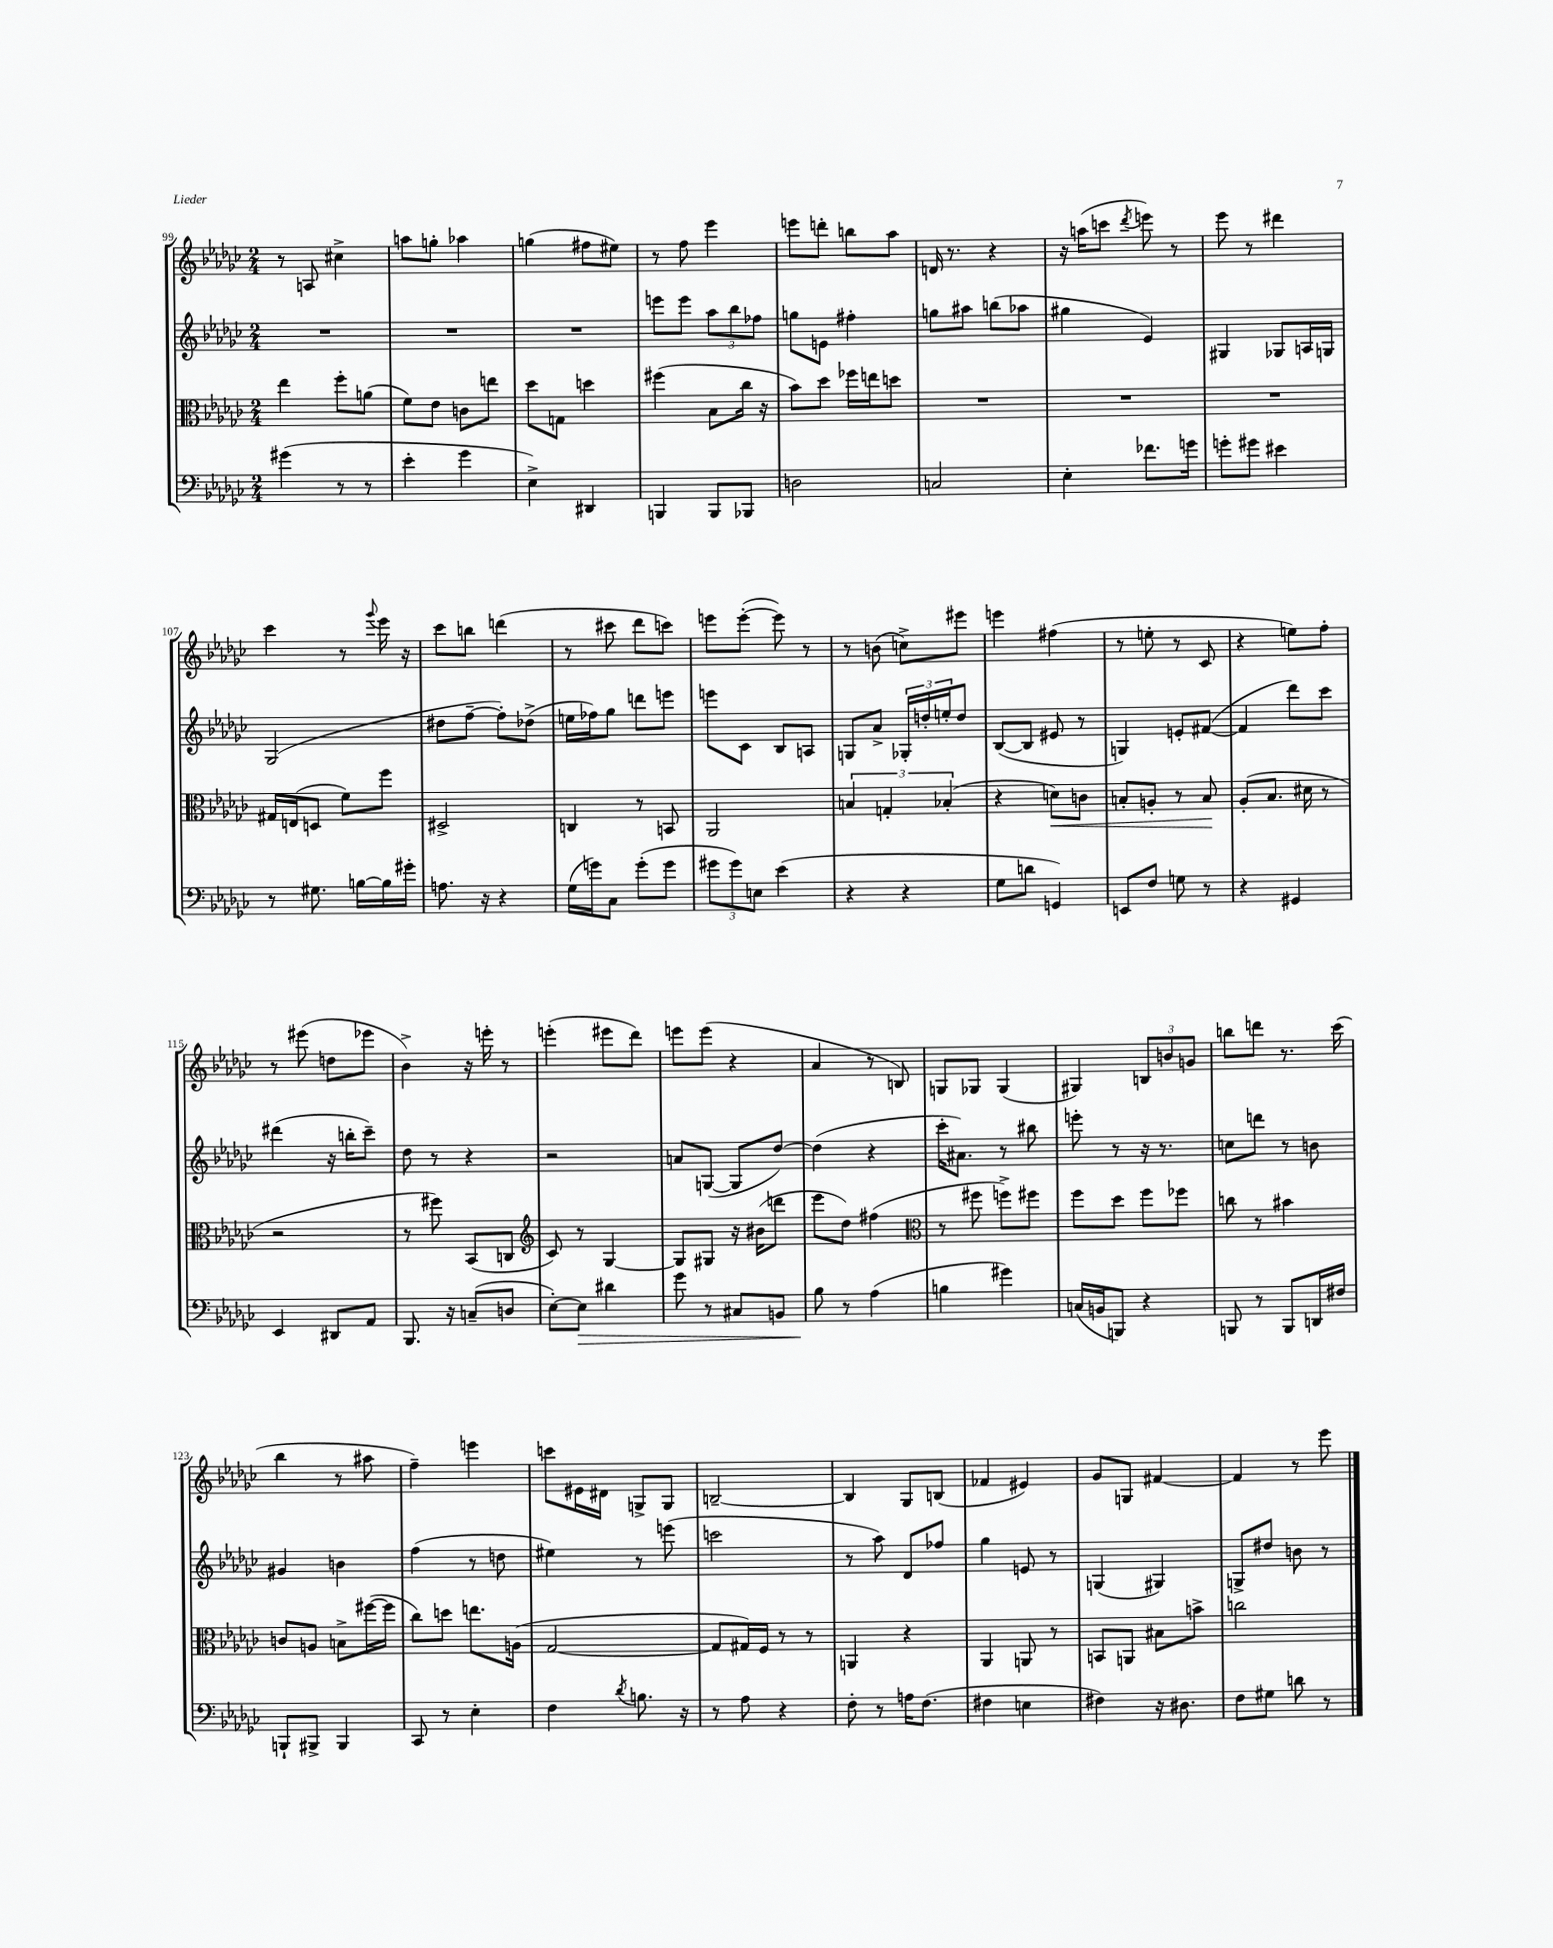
<<
\new StaffGroup <<
\new Staff = "s0" {
    \clef treble \key ges \major \numericTimeSignature \time 2/4
    r8 a8 cis''4-> |
    a''8 g''8-. aes''4 |
    g''4( fis''8 eis''8) |
    r8 f''8 ees'''4 |
    e'''8 d'''8-. b''8 aes''8 |
    d'16 r8. r4 |
    r16 a''16( c'''8 \acciaccatura { des'''8 } e'''8) r8 |
    ees'''8 r8 dis'''4 |
    ces'''4 r8 \appoggiatura { ges'''8 } ees'''16 r16 |
    ces'''8 b''8 d'''4( |
    r8 cis'''8 des'''8 c'''8) |
    e'''8 e'''8~-.( e'''8) r8 |
    r8 b'8( c''8->) eis'''8 |
    e'''4 fis''4( |
    r8 e''8-. r8 ces'8 |
    r4 e''8) f''8-. |
    r8 eis'''8( d''8 ees'''8 |
    bes'4->) r16 e'''16-. r8 |
    e'''4-.( eis'''8 des'''8) |
    e'''8 e'''8( r4 |
    aes'4 r8 b8) |
    g8 ges8 ges4( |
    gis4) \tuplet 3/2 { b8 b'8 g'8 } |
    b''8 d'''8 r8. ces'''16( |
    bes''4 r8 ais''8 |
    f''4--) e'''4 |
    c'''8 eis'16 dis'16 g8-> g8 |
    b2~-- |
    b4 ges8 b8( |
    fes'4 eis'4) |
    ges'8 g8 fis'4~ |
    fis'4 r8 ees'''8 \bar "|." |
}
\new Staff = "s1" {
    \clef treble \key ges \major \numericTimeSignature \time 2/4
    R2 |
    R2 |
    R2 |
    e'''8 e'''8 \tuplet 3/2 { aes''8 bes''8 fes''8 } |
    g''8 e'8 fis''4-. |
    g''8 ais''8 b''8( aes''8 |
    gis''4 ees'4) |
    gis4 ges8 a16 g16 |
    ges2( |
    dis''8 f''8~-- f''8-.) des''8->( |
    e''16 fes''16) ges''8 d'''8 e'''8 |
    e'''8 ces'8 bes8 a8 |
    g8 aes'8-> \tuplet 3/2 { ges16-. d''16-. e''16-. } d''8 |
    bes8~( bes8 eis'8 r8 |
    g4) e'8-. fis'8~( |
    fis'4 des'''8) ces'''8 |
    dis'''4( r16 b''16-. ces'''8--) |
    des''8 r8 r4 |
    r2 |
    a'8 g8~( g8 des''8~) |
    des''4( r4 |
    ces'''16-. ais'8.) r8 bis''8 |
    e'''8-. r8 r16 r8. |
    c''8 d'''8 r8 b'8 |
    gis'4 b'4 |
    f''4( r8 d''8 |
    eis''4) r8 e'''8( |
    c'''2 |
    r8 aes''8) des'8 fes''8 |
    ges''4 e'8 r8 |
    g4( gis4) |
    g8-> dis''8 b'8 r8 \bar "|." |
}
\new Staff = "s2" {
    \clef alto \key ges \major \numericTimeSignature \time 2/4
    ees''4 f''8-. a'8( |
    f'8) ees'8 c'8 e''8 |
    des''8 g8 d''4 |
    fis''4( bes8 ces''16 r16 |
    bes'8) des''8 fes''16 e''16 d''8 |
    R2 |
    R2 |
    R2 |
    gis16 e16( d8 f'8) f''8 |
    dis2-> |
    c4 r8 b,8 |
    aes,2 |
    \tuplet 3/2 { b4 g4-. bes4-.( } |
    r4 d'8\<) c'8 |
    b8-. a8-. r8 b8\! |
    aes8-.( bes8. dis'16 r8 |
    r2 |
    r8 fis''8) bes,8( c8 |
    \clef treble ces'8) r8 ges4~ |
    ges8 gis8 r16 bis'16( d'''8 |
    ees'''8 des''8) fis''4( |
    \clef alto r8 fis''8 f''8->) fis''8 |
    f''8 des''8 f''8 fes''8 |
    c''8 r8 bis'4 |
    c'8 a8 b8-> fis''16~( fis''16 |
    ces''8) d''8 e''8. a16( |
    ges2~ |
    ges8 gis16) f16 r8 r8 |
    a,4 r4 |
    aes,4 a,8 r8 |
    b,8 a,8 bis8 b'8-> |
    c''2 \bar "|." |
}
\new Staff = "s3" {
    \clef bass \key ges \major \numericTimeSignature \time 2/4
    gis'4( r8 r8 |
    ees'4-. ges'4 |
    ees4->) dis,4 |
    b,,4 b,,8 bes,,8 |
    d2 |
    c2 |
    ees4-. fes'8. g'16 |
    g'8-. gis'8 eis'4 |
    r8 gis8. b16~ b16 gis'16-. |
    a8. r16 r4 |
    ges16( g'16) ces8 g'8-.( g'8 |
    \tuplet 3/2 { gis'8 gis'8) e8 } ees'4( |
    r4 r4 |
    ges8 d'8 g,4) |
    e,8 f8 g8 r8 |
    r4 gis,4 |
    ees,4 dis,8 aes,8 |
    bes,,8. r16 c8--( d8 |
    ees8~-.) ees8\> dis'4 |
    ges'8 r8 cis8 b,8 |
    bes8\! r8 aes4( |
    b4 gis'4) |
    c16( b,16 b,,8) r4 |
    b,,8 r8 b,,8 d,16 fis16 |
    b,,8-! bis,,8-> bis,,4 |
    ces,8 r8 ees4-. |
    f4 \acciaccatura { des'8 } b8. r16 |
    r8 aes8 r4 |
    f8-. r8 a16 f8.( |
    fis4 e4 |
    fis4) r16 dis8. |
    f8 gis8 d'8 r8 \bar "|." |
}
>>
>>
\layout { \context { \Score currentBarNumber = #99 } }
